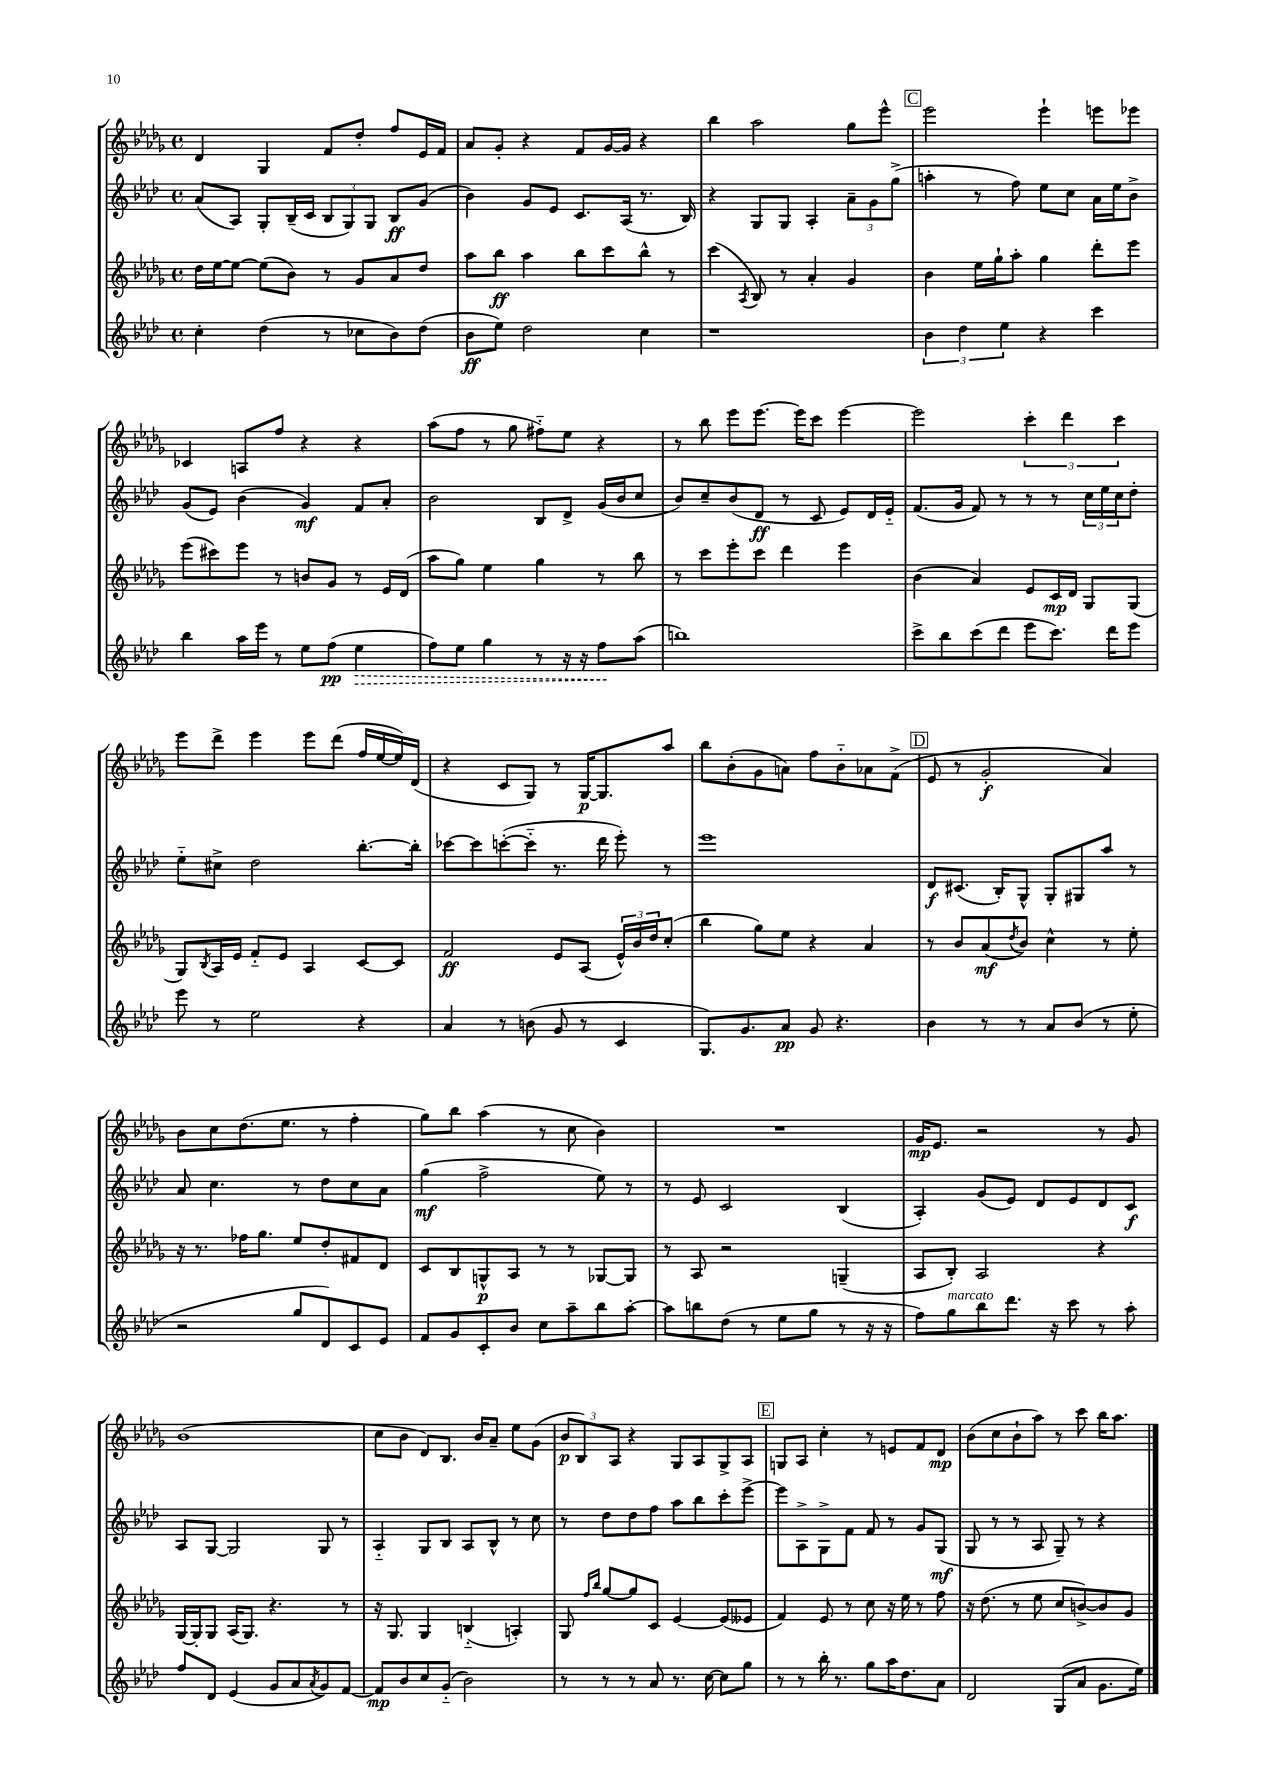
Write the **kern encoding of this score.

**kern	**kern	**kern	**kern
*staff4	*staff3	*staff2	*staff1
*clefG2	*clefG2	*clefG2	*clefG2
*k[b-e-a-d-]	*k[b-e-a-d-g-]	*k[b-e-a-d-]	*k[b-e-a-d-g-]
*M4/4	*M4/4	*M4/4	*M4/4
*met(c)	*met(c)	*met(c)	*met(c)
4cc'\	16dd-\LL	(8a-/L	4d-/
.	[16ee-\J	.	.
.	8ee-\_J	8A-/J)	.
(4dd-\	(8ee-\]L	8G'/L	4G-/
.	8b-\J)	(16B-~/L	.
.	.	16c/JJ	.
8r	8r	12B-/L	8f/L
.	.	12G/)	.
8cc-\L	8g-/L	.	8dd-'/J
.	.	12G/J	.
8b-\)	8a-/	8B-/L	8ff/L
(8dd-\J	8dd-/J	(8g/J	16e-/L
.	.	.	16f/JJ
=	=	=	=
8b-\L	8aa-\L	4b-\)	8a-/L
8ee-\J)	8bb-\J	.	8g-'/J
2dd-\	4aa-\	8g/L	4r
.	.	8e-/J	.
.	8bb-\L	8.c/L	8f/L
.	8ccc\	.	[16g-/L
.	.	(16A-/Jk	16g-/]JJ
4cc\	8bb-^^\J	8.r	4r
.	8r	.	.
.	.	16B-/)	.
=	=	=	=
1r	(4ccc\	4r	4bb-\
.	8qA-/	.	.
.	8B-/)	8G/L	2aa-\
.	8r	8G/J	.
.	4a-'/	4A-'/	.
.	4g-/	12a-~\L	8gg-\L
.	.	12g\	.
.	.	.	8eee-^^\J
.	.	(12gg^\J	.
=	=	=	=
6b-\	4b-\	4aa'\	2eee-\
6dd-\	.	.	.
.	16ee-\LL	8r	.
.	16gg-`\J	.	.
6ee-\	.	.	.
.	8aa-'\J	8ff\)	.
4r	4gg-\	8ee-\L	4eee-`\
.	.	8cc\J	.
4ccc\	8ddd-'\L	16a-\LL	8eee\L
.	.	16ee-\J	.
.	8eee-\J	8b-^\J	8eee-\J
=	=	=	=
4bb-\	(8eee-\L	(8g/L	4c-/
.	8ccc#\)	8e-/J)	.
16aa-\LL	8eee-\J	(4b-\	8A/L
16eee-\JJ	.	.	.
8r	8r	.	8ff/J
8ee-\L	8b/L	4g/)	4r
(8ff\J	8g-/J	.	.
4ee-\	8r	8f/L	4r
.	16e-/LL	8a-'/J	.
.	(16d-/JJ	.	.
=	=	=	=
8ff\L)	8aa-\L	2b-\	(8aa-\L
8ee-\J	8gg-\J)	.	8ff\J
4gg\	4ee-\	.	8r
.	.	.	8gg-\
8r	4gg-\	8B-/L	8ff#'~\L)
16r	.	8d-^/J	8ee-\J
16r	.	.	.
8ff\L	8r	(16g/LL	4r
.	.	16b-/J	.
(8aa-\J	8bb-\	8cc/J	.
=	=	=	=
1bb)	8r	8b-/L)	8r
.	8ccc\L	8cc~/	8bb-\
.	8eee-'\	(8b-/	8eee-\L
.	8ccc\J	8d-/J	[8.eee-\J
.	4ddd-\	8r	.
.	.	.	16eee-\]LK
.	.	8c/	8ccc\J
.	4eee-\	8e-/L)	[4eee-\
.	.	16d-/L	.
.	.	16e-'~/JJ	.
=	=	=	=
8ccc^\L	(4b-\	(8.f/L	2eee-\]
8bb-\	.	.	.
.	.	16g/Jk	.
(8ccc\	4a-/)	8f/)	.
8ddd-\J	.	8r	.
8eee-\L	8e-/L	8r	6ccc'\
8.ccc\J)	16c/L	8r	.
.	.	.	6ddd-\
.	16d-/JJ	.	.
.	8G-/L	24cc\LL	.
.	.	24ee-\	.
16ddd-\LK	.	.	.
.	.	24cc\J	6ccc\
8eee-\J	(8G-/J	8dd-'\J	.
=	=	=	=
8eee-\	8G-/L)	8ee-'~\L	8eee-\L
.	8qB-/	.	.
8r	16A-/L	8cc#^\J	8ddd-^\J
.	16e-/JJ	.	.
2ee-\	8f'~/L	2dd-\	4eee-\
.	8e-/J	.	.
.	4A-/	.	8eee-\L
.	.	.	(8ddd-\J
4r	[8c/L	[8.bb-'\L	16ff/LL
.	.	.	[16ee-/
.	8c/]J	.	16ee-/])
.	.	16bb-'\]Jk	(16d-/JJ
=	=	=	=
4a-/	2f/	[8ccc-\L	4r
.	.	8ccc-\]	.
8r	.	([8ccc'\	8c/L
(8b\	.	8ccc'~\]J	8G-/J)
8g/	8e-/L	8.r	8r
8r	(8A-/J	.	[16G-/LK
.	.	16ddd-\	8.G-/]
4c/	24e-^^/LL)	8eee-'\)	.
.	24b-/	.	.
.	24dd-/J	.	.
.	(8cc'/J	8r	8aa-/J
=	=	=	=
8.G/L)	4bb-\	1eee-	8bb-\L
.	.	.	(8b-'\
8.g/	.	.	.
.	8gg-\L)	.	8g-\
8a-/J	8ee-\J	.	8a\J)
8g/	4r	.	8ff\L
4.r	.	.	8b-'~\
.	4a-/	.	8a-\
.	.	.	(8f^\J
=	=	=	=
4b-\	8r	8d-/L	8e-/
.	8b-/L	(8.c#/J	8r
8r	(8a-/	.	2g-'/
.	.	16B-'/LK)	.
.	8qdd-/	.	.
8r	8b-/J)	8G^^/J	.
8a-/L	4cc^^\	8G'/L	.
(8b-/J	.	8G#/	.
8r	8r	8aa-/J	4a-/)
8ee-'\	8ee-'\	8r	.
=	=	=	=
2r	16r	8a-/	8b-\L
.	8.r	.	.
.	.	4.cc\	8cc\
.	16ff-\LK	.	(8.dd-\
.	8.gg-\J	.	.
.	.	.	8.ee-\J
8gg/L	8ee-/L	8r	.
8d-/)	8dd-'/	8dd-\L	8r
8c/	8f#/	8cc\	4ff'\
8e-/J	8d-/J	8a-\J	.
=	=	=	=
8f/L	8c/L	(4gg\	8gg-\L)
8g/	8B-/	.	8bb-\J
8c'/	8G^^/	2ff^\	(4aa-\
8b-/J	8A-/J	.	.
8cc\L	8r	.	8r
8aa-~\	8r	.	8cc\
8bb-\	[8G-/L	8ee-\)	4b-\)
[8aa-'\J	8G-/]J	8r	.
=	=	=	=
8aa-\]L	8r	8r	1r
8bb\	8A-/	8e-/	.
(8dd-\J	2r	2c/	.
8r	.	.	.
8ee-\L	.	.	.
8gg\J	.	.	.
8r	(4G~/	(4B-/	.
16r	.	.	.
16r	.	.	.
=	=	=	=
8ff\L)	8A-/L	4A-'/)	16g-/LK
.	.	.	8.e-/J
8gg\	8B-'/J)	.	.
8bb-\	2A-/	(8g/L	2r
8.ddd-\J	.	8e-/J)	.
.	.	8d-/L	.
16r	.	.	.
8ccc\	.	8e-/	.
8r	4r	8d-/	8r
8aa-'\	.	8c/J	8g-/
=	=	=	=
8ff/L	[16G-/LL	8A-/L	(1b-
.	16G-'/]J	.	.
8d-/J	8G-/J	[8G/J	.
(4e-/	(16A-/LK	2G/]	.
.	8.G-/J)	.	.
8g/L	4.r	.	.
8a-/	.	.	.
8qa-/	.	.	.
8g/)	.	8G/	.
[8f/J	8r	8r	.
=	=	=	=
8f/]L	16r	4A-'~/	8cc\L
.	8.G-/	.	.
8b-/	.	.	8b-\J
8cc/	4G-/	8G/L	8d-/L)
(8g'~/J	.	8B-/J	8.B-/J
2b-\)	(4B'~/	8A-/L	.
.	.	.	16b-/LK
.	.	8B-^^/J	8a-~/J
.	4A'/)	8r	8ee-\L
.	.	8cc\	(8g-\J
=	=	=	=
8r	8G-/	8r	12b-/L
.	.	.	12B-/)
.	16qqff/LL	.	.
.	16qqbb-/JJ	.	.
8r	[8gg-/L	8dd-\L	.
.	.	.	12A-/J
8r	8gg-/]	8dd-\	4r
8a-/	8c/J	8ff\J	.
8.r	[4e-/	8aa-\L	8G-/L
.	.	8bb-\	8A-/
[16cc\	.	.	.
8cc\]L	(8e-/]L	8ccc'\	8G-^/
8gg\J	8e--/J	[8eee-^\J	8A-/J
=	=	=	=
8r	4f/)	8eee-\]L	8G/L
8r	.	8A-^\	8A-/J
16bb-'\	8e-/	8G^\	4cc'\
8.r	.	.	.
.	8r	8f\J	.
8gg\L	8cc\	8f/	8r
16aa-\K	16r	8r	8e/L
8.dd-\	16ee-\	.	.
.	8r	8g/L	8f/
8a-\J	8ff\	(8G/J	8d-/J
=	=	=	=
2d-/	16r	8G/	(8b-\L
.	(8.dd-\	.	.
.	.	8r	8cc\
.	8r	8r	8b-`\
.	8ee-\	8A-/	8aa-\J)
(8G/L	8cc/L	8G~/)	8r
8a-/J	[8b^/)	8r	8ccc\
8.g\L	8b/]	4r	16bb-\LK
.	.	.	8.aa-\J
.	8g-/J	.	.
16ee-\Jk)	.	.	.
==	==	==	==
*-	*-	*-	*-
